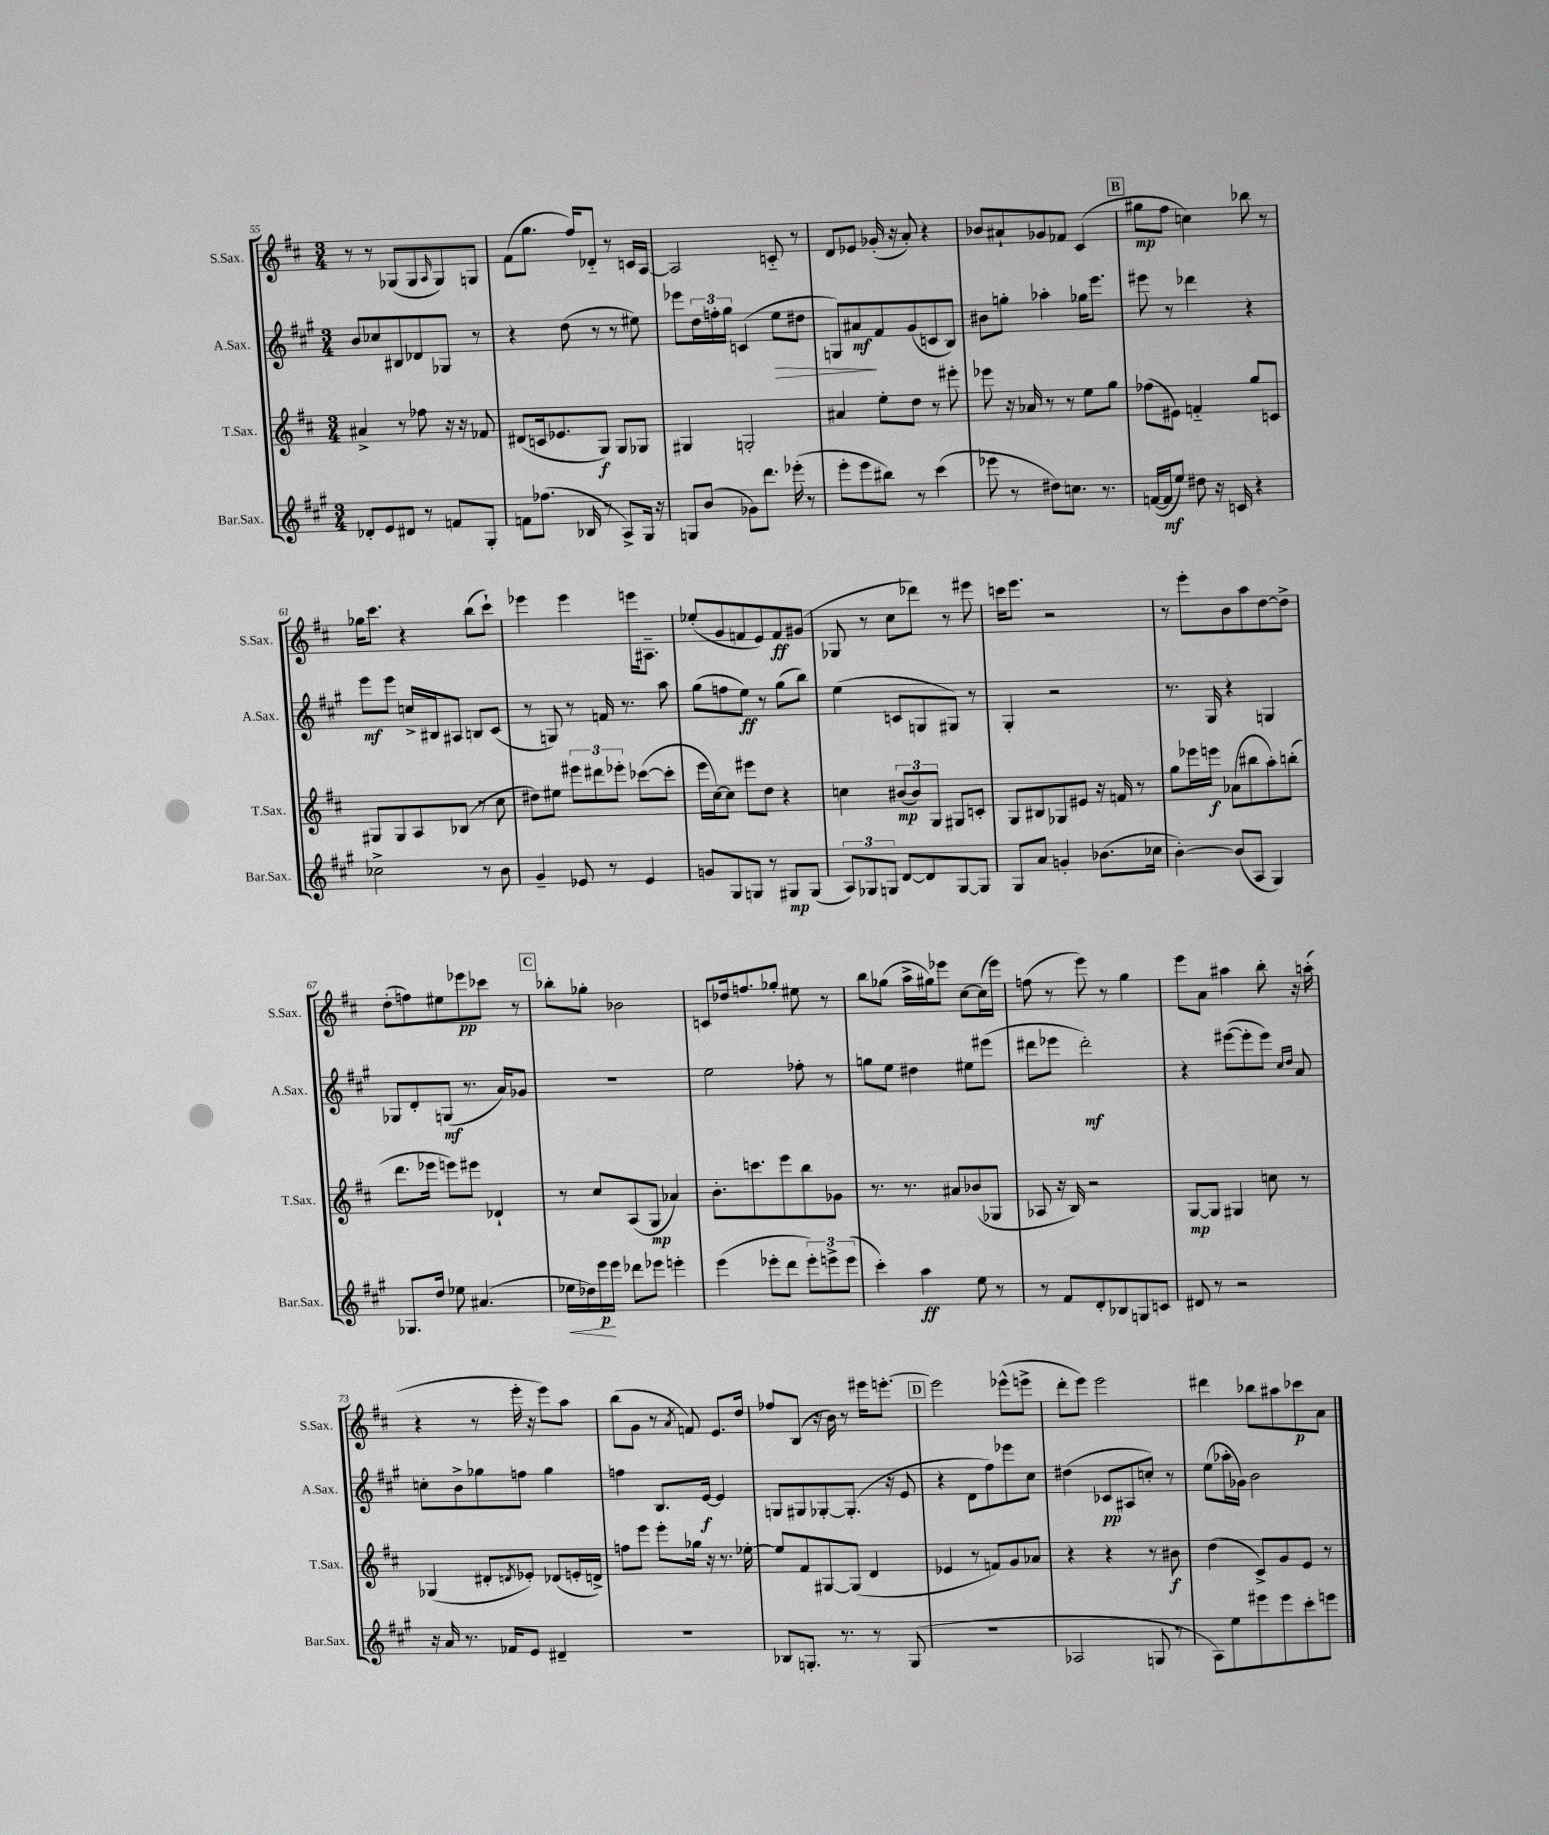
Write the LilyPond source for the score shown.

<<
\new StaffGroup <<
\new Staff = "s0" \with { instrumentName = "S.Sax." shortInstrumentName = "S.Sax." } {
    \clef treble \key d \major \numericTimeSignature \time 3/4
    r8 r8 ges8( ges8 \grace { a16 } ges8) g8 |
    fis'8( g''8. fis''16) des'8-_ r8 c'16 a16~ |
    a2 c'8-_ r8 |
    d'8 ees'8 ges'16-.( r16 a'8-.) r4 |
    bes'8 ais'8-! ges'8 fes'8 cis'4( |
    \mark \markup { \box "B" } gis''8\mp fis''8 c''4) bes''8 r8 |
    ges''16 cis'''8. r4 b''8( cis'''8-!) |
    ees'''4 ees'''4 e'''16 ais8.-- |
    ees''8-.( g'8 f'8 e'8) f'8\ff gis'8( |
    ges8 r8 cis''8 des'''8) r8 eis'''8 |
    c'''16 e'''8. r2 |
    r8 e'''8-. b'8 a''8 d''8~ d''8-> |
    d''8-.( f''8) eis''8 ees'''8\pp ces'''8 r8 |
    \mark \markup { \box "C" } bes''8-. ges''8-. bes'2 |
    c'8 des''16 f''8. ges''8-. eis''8 r8 |
    b''8 ges''8( a''16-> gis''16) ees'''8 cis''8~ cis''16( ees'''16) |
    f''8( r8 e'''8) r8 g''4 |
    e'''8 a'8 ais''4 b''8-. r16 a''16-.( |
    r4 r8 e'''16-. r16 e'''8) a''8 |
    b''8( g'8 r8 \acciaccatura { a'8 } f'8) e'8. d''16 |
    fes''8 b8( r16 b'16) r8 eis'''16 e'''8.~-. |
    \mark \markup { \box "D" } e'''2 ees'''8-^( e'''8-> |
    d'''8-. e'''8) e'''2 |
    dis'''4 bes''8 ais''8 ces'''8\p a'8 \bar "|." |
}
\new Staff = "s1" \with { instrumentName = "A.Sax." shortInstrumentName = "A.Sax." } {
    \clef treble \key a \major \numericTimeSignature \time 3/4
    b'8 ces''8 bis8 des'8 ges8 r8 |
    r4 d''8( r8 r8 eis''8) |
    ees'''8 \tuplet 3/2 { d''16 f''16-. gis''16 } c'4( e''8\> dis''8 |
    g8) ais'8\mf\! fis'8 gis'8( c'8 b8) |
    bis'8 g''8-. aes''4-. ges''16 e'''8. |
    \mark \markup { \box "B" } eis'''8 r8 des'''4 r4 |
    e'''8\mf e'''8 c''16-> bis16 ais8 b8 cis'8( |
    r8 g8) r8 f'16 r8. a''8 |
    gis''8( f''8 e''8\ff) r8 gis''8( b''8) |
    e''4( c'8 g8 gis8) r8 |
    gis4-. r2 |
    r8. gis16 r4 g4 |
    ges8 d'8-. g8\mf( r8. a'16) ges'8 |
    \mark \markup { \box "C" } R2. |
    e''2 fes''8-. r8 |
    g''8 e''8 dis''4 eis''8 eis'''8( |
    dis'''8 ees'''8 dis'''2-.\mf) |
    r4 eis'''8~( eis'''8-. eis'''8) \grace { cis''16 d''16 } a'8 |
    c''8-. b'8-> ges''8 f''8 ges''4 |
    f''4 b8. e'16~\f e'4 |
    g8 gis8 ges8~-. ges8.-.( r16 e'8 |
    \mark \markup { \box "D" } r4 d'8 fis''8) ees'''8 cis''8 |
    dis''4( ces'8\pp ais8 c''8-.) r8 |
    e''8( aes''16-. ges'16) b'2 \bar "|." |
}
\new Staff = "s2" \with { instrumentName = "T.Sax." shortInstrumentName = "T.Sax." } {
    \clef treble \key d \major \numericTimeSignature \time 3/4
    ais'4-> r8 fes''8 r16 r16 fes'8 |
    dis'8( c'16 ees'8. g8\f) g8 ges8 |
    gis4 g2-. |
    ais'4 e''8-. d''8 r8 eis'''8-. |
    ees'''8 r16 aes'16 r8 r8 e''8 g''8 |
    \mark \markup { \box "B" } fes''8( eis'8) f'4-_ g''8 c'8 |
    gis8 gis8 a8 bes8( r8 cis''8 |
    dis''8) eis''8 \tuplet 3/2 { eis'''8 dis'''8 ees'''8-. } ces'''8~( ces'''8-. |
    e'''16 cis''16~) cis''8 eis'''8 d''8 r4 |
    c''4 \tuplet 3/2 { bis'8\mp( bis'8) g8 } gis8 c'8-. |
    g8 bis8 ges8 eis'8 r16 f'16 r8 |
    g''8 ees'''16 e'''16\f aes'8( bis''8 a''8-.) b''8-.( |
    d'''8. ees'''16 e'''8) eis'''8 des'4-! |
    \mark \markup { \box "C" } r8 cis''8 a8( g8\mp aes'4) |
    b'8.-. c'''8. e'''8 b''8 ges'8 |
    r8. r8. ais'8 bes'8( ges8 |
    aes8 r16 b16) r2 |
    g8~\mp g8 gis4 c''8 r8 |
    ges4( dis'8-. \acciaccatura { d'8 } ees'8-.) des'8( e'16-. d'16->) |
    f''8 e'''8 e'''8-. ges''16 r16 r8. ees''16~-. |
    ees''8 fis'8 gis8~ gis8( d'4 |
    \mark \markup { \box "D" } ees'4 r8 f'8) g'8 aes'8 |
    r4 r4 r8 bis'8\f |
    d''4( cis'8->) g'8 e'8 r8 \bar "|." |
}
\new Staff = "s3" \with { instrumentName = "Bar.Sax." shortInstrumentName = "Bar.Sax." } {
    \clef treble \key a \major \numericTimeSignature \time 3/4
    des'8-. e'8 dis'8 r8 f'8 gis8-. |
    f'8 fes''8.( bes16 r8 a8->) gis16 r16 |
    g8 b'8( ges'8) d'''8. ees'''16-.( r8 |
    e'''8-. e'''8 bis''8) r8 cis'''4( |
    ees'''8 r8 dis''8) c''8. r8. |
    \mark \markup { \box "B" } f'16~( f'16\mf e''8) dis''8 r16 c'16 r4 |
    ces''2-> r8 b'8 |
    gis'4-- ees'8 r8 ees'4 |
    g'8 gis8 g8 r8 gis8\mp gis8( |
    \tuplet 3/2 { a8) ges8 g8 } d'8~ d'8 g8~ g8 |
    gis8 a'8 g'4-. bes'8.( ces''16 |
    b'4~-.) b'8( a8 gis4) |
    ges8. d''16 ees''8 ais'4.( |
    \mark \markup { \box "C" } ees''16\< des''16) e'''16\p\! e'''16 des'''8 ees'''8 e'''4-. |
    e'''4( ees'''8-. d'''8 \tuplet 3/2 { ees'''8-.) e'''8-> e'''8( } |
    cis'''4-.) a''4\ff e''8 r8 |
    r8 fis'8 d'8-. bes8 g8 c'8 |
    dis'8 r8 r2 |
    r16 a'16 r8. fes'16 e'8 dis'4-- |
    R2. |
    bes8 g8.-. r8. r8 g8( |
    \mark \markup { \box "D" } R2. |
    aes2 g8 r8 |
    a8) e''8 eis'''8 eis'''8 cis'''8-. e'''8 \bar "|." |
}
>>
>>
\layout { \context { \Score currentBarNumber = #55 } }
